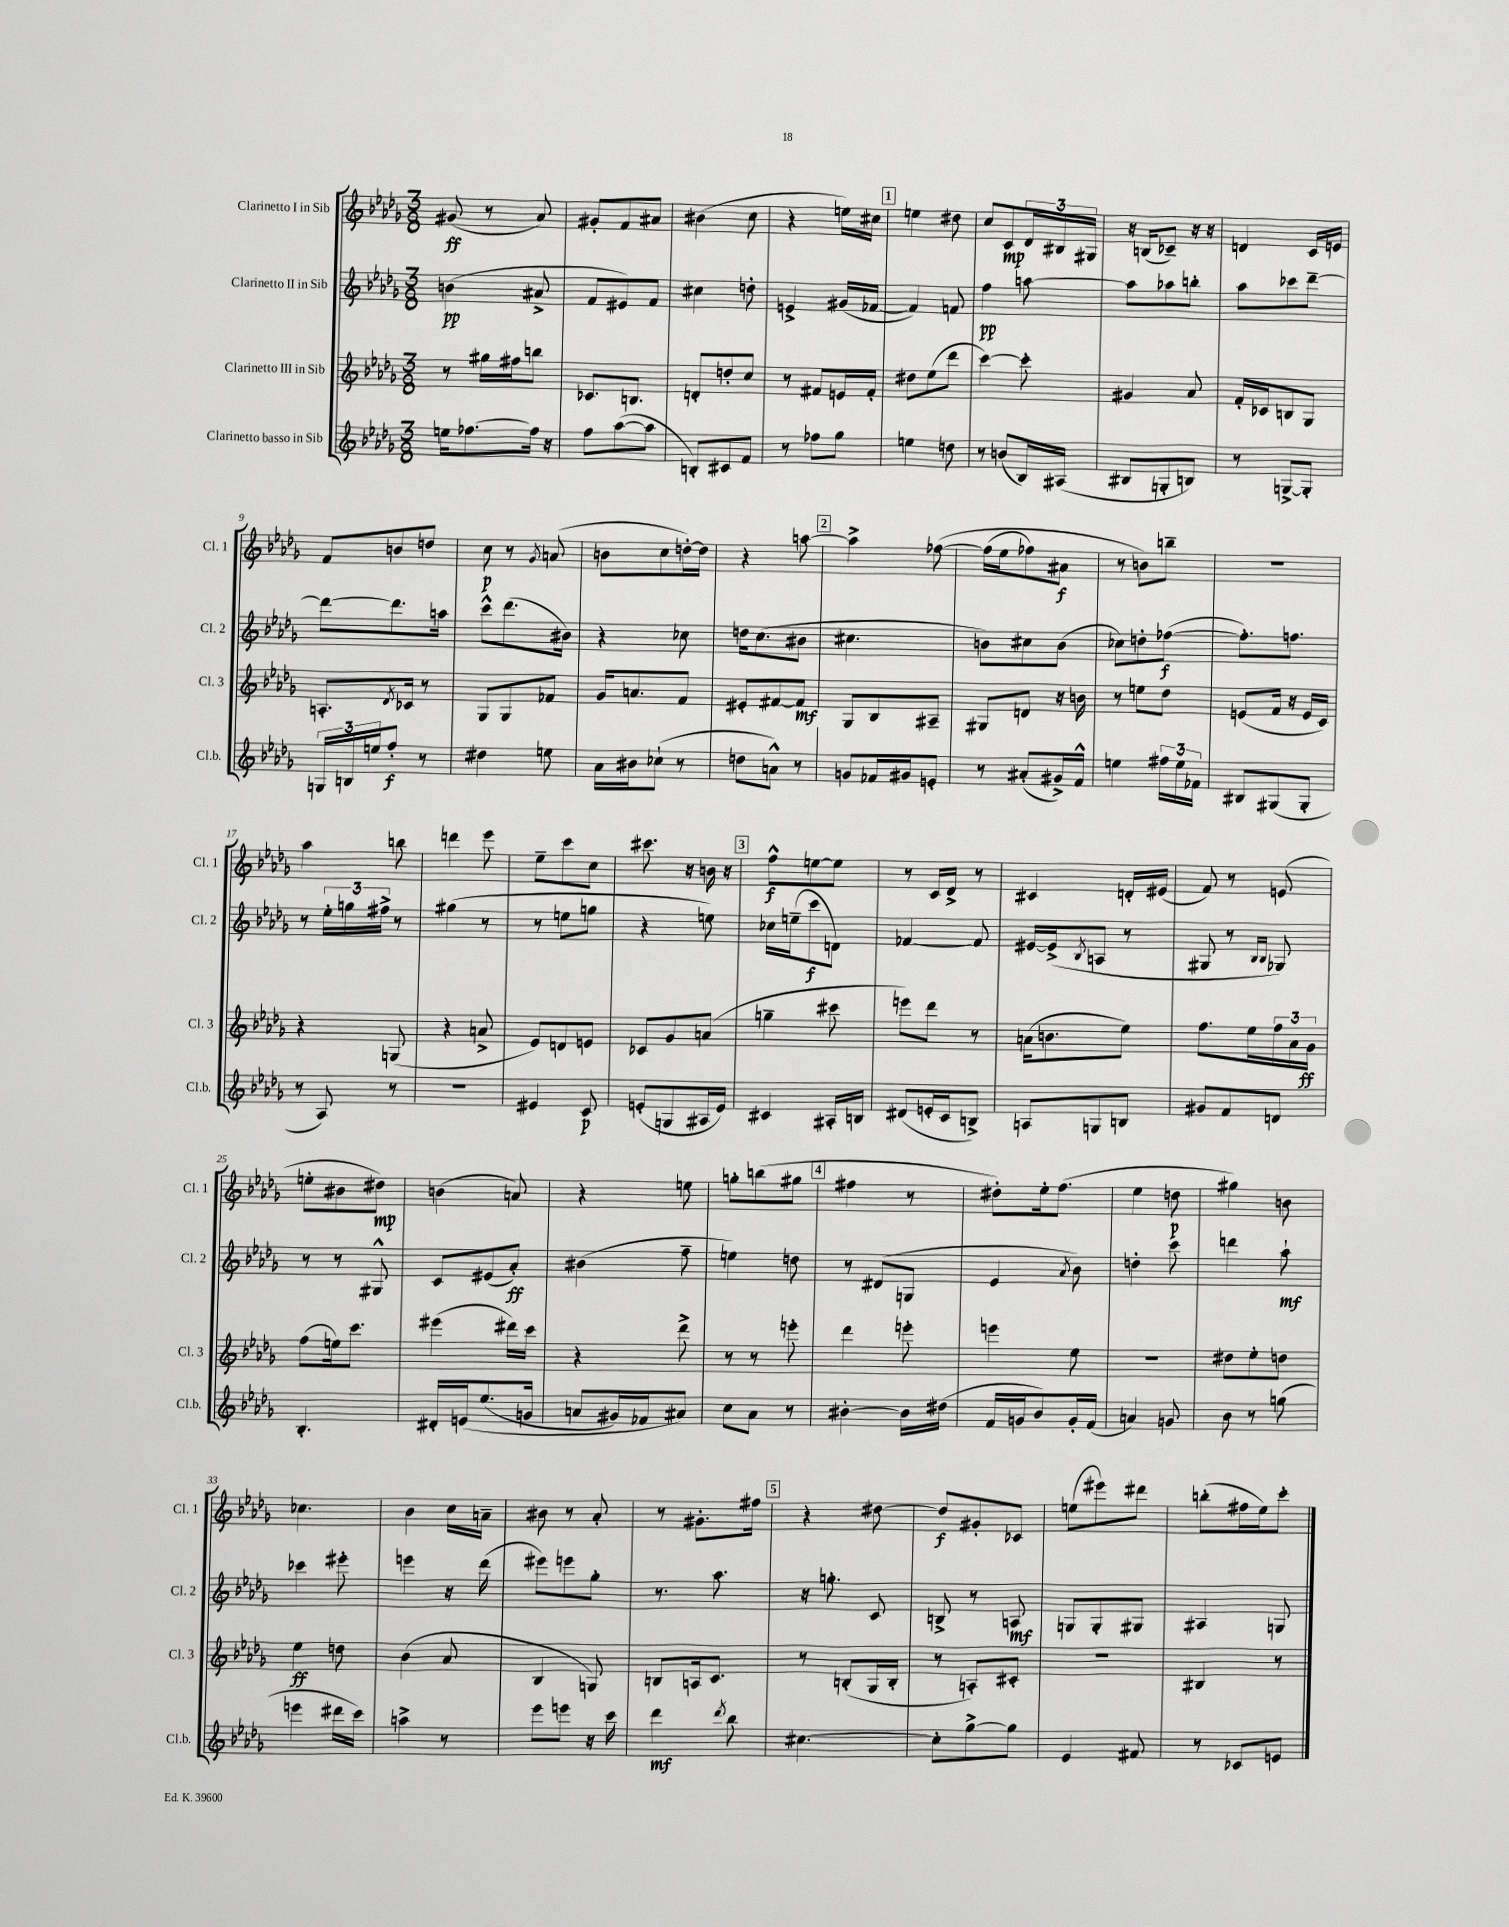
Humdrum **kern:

**kern	**dynam	**kern	**dynam	**kern	**dynam	**kern	**dynam
*part4	*part4	*part3	*part3	*part2	*part2	*part1	*part1
*staff4	*staff4	*staff3	*staff3	*staff2	*staff2	*staff1	*staff1
*I"Clarinetto basso in Sib	*	*I"Clarinetto III in Sib	*	*I"Clarinetto II in Sib	*	*I"Clarinetto I in Sib	*
*I'Cl.b.	*	*I'Cl. 3	*	*I'Cl. 2	*	*I'Cl. 1	*
*clefG2	*	*clefG2	*	*clefG2	*	*clefG2	*
*k[b-e-a-d-g-]	*	*k[b-e-a-d-g-]	*	*k[b-e-a-d-g-]	*	*k[b-e-a-d-g-]	*
*M3/8	*	*M3/8	*	*M3/8	*	*M3/8	*
=1	=1	=1	=1	=1	=1	=1	=1
16een\KL	.	8r	.	(4bn\	pp	(8g#X/	ff
[8.ff-X\	.	.	.	.	.	.	.
.	.	16gg#X\LL	.	.	.	8r	.
.	.	16ff#X\J	.	.	.	.	.
16ff-\Jk]	.	8bbn\J	.	8a#X^/	.	8a-/)	.
16r	.	.	.	.	.	.	.
=2	=2	=2	=2	=2	=2	=2	=2
8ff\L	.	8.c-X/L	.	8f/L	.	8g#X'/L	.
([8aa-\	.	.	.	8e#X/)	.	8f/	.
.	.	8.Bn/J	.	.	.	.	.
8aa-\J]	.	.	.	8f/J	.	8a#X/J	.
=3	=3	=3	=3	=3	=3	=3	=3
8Bn'/L)	.	8dn'/L	.	4cc#X\	.	(4b#X\	.
8c#X/	.	8ddn'/	.	.	.	.	.
8f/J	.	8cc/J	.	8ddn'\	.	8cc\	.
=4	=4	=4	=4	=4	=4	=4	=4
8r	.	8r	.	4en^/	.	4r	.
8ff-X\L	.	8f#X/L	.	.	.	.	.
8gg-\J	.	16en/L	.	(16g#X/LL	.	16een\LL)	.
.	.	16f#'/JJ	.	[16f-X/JJ	.	16cc#X\JJ	.
!!LO:REH:place=s1:t=1
=5	=5	=5	=5	=5	=5	=5	=5
4een\	.	8dd#X\L	.	4f-/])	.	4een\	.
.	.	(8ee-\	.	.	.	.	.
8ddn\	.	8ddd-\J	.	8fn/	.	8dd#X\	.
=6	=6	=6	=6	=6	=6	=6	=6
8r	.	[4ccc\)	.	4ff\	pp	8cc/L	.
(8bn/L	.	.	.	.	.	8c/	mp
16B-/L)	.	8ccc'\]	.	[8aan\	.	24d-/L	.
.	.	.	.	.	.	24B#X/	.
(16A#X/JJ	.	.	.	.	.	.	.
.	.	.	.	.	.	24G#X/JJ	.
=7	=7	=7	=7	=7	=7	=7	=7
8B#X/L	.	4g#X/	.	8aa\L]	.	16r	.
.	.	.	.	.	.	(16Bn/KL	.
8Gn'/	.	.	.	8aa-X\	.	8c-X~/J)	.
8Bn/J)	.	8a-/	.	8bbn'\J	.	16r	.
.	.	.	.	.	.	16r	.
=8	=8	=8	=8	=8	=8	=8	=8
8r	.	16f'/LL	.	8aa-\L	.	4dn/	.
.	.	16c-X/J	.	.	.	.	.
[8Gn^/L	.	8Bn/	.	8ccc-X\	.	.	.
8G'/J]	.	8G-/J	.	[8ddd-~\J	.	16c/LL	.
.	.	.	.	.	.	16en/JJ	.
!!LO:LB:g=z
=9	=9	=9	=9	=9	=9	=9	=9
24Gn/LL	.	8.An'/L	.	8ddd-\L_	.	8f/L	.
24Bn/	.	.	.	.	.	.	.
24een/J	.	.	.	.	.	.	.
8ff'/J	f	.	.	8.ddd-\]	.	8bn/	.
.	.	8qd-/	.	.	.	.	.
.	.	16c-X/Jk	.	.	.	.	.
8r	.	8r	.	.	.	8ddn/J	.
.	.	.	.	16aan\Jk	.	.	.
=10	=10	=10	=10	=10	=10	=10	=10
4dd#X\	.	8G-/L	.	8ccc^^\L	.	8cc\	p
.	.	8G-/	.	(8.ddd-\	.	8r	.
.	.	.	.	.	.	8qg-/	.
8een\	.	8f-X/J	.	.	.	(8an/	.
.	.	.	.	16b#X\Jk)	.	.	.
=11	=11	=11	=11	=11	=11	=11	=11
16a-\LL	.	16g-/KL	.	4r	.	8bn\L	.
16b#X\J	.	8.an/	.	.	.	.	.
(8cc-X`\J	.	.	.	.	.	8cc\	.
8r	.	8f/J	.	8cc-X\	.	[16ddn'\L)	.
.	.	.	.	.	.	16dd\JJ]	.
=12	=12	=12	=12	=12	=12	=12	=12
8ddn\L	.	8e#X'/L	.	16ddn\KL	.	4r	.
.	.	.	.	(8.cc\	.	.	.
8an^^\J)	.	[8f#X/	.	.	.	.	.
8r	.	8f#/J]	mf	8b#X\J	.	[8aan\	.
!!LO:REH:place=s1:t=2
=13	=13	=13	=13	=13	=13	=13	=13
8gn/L	.	8G-/L	.	4.cc#X\	.	4aa^\]	.
16f-X/L	.	8B-/	.	.	.	.	.
16g#X/J	.	.	.	.	.	.	.
8en'/J	.	8A#X~/J	.	.	.	([8ff-X\	.
=14	=14	=14	=14	=14	=14	=14	=14
8r	.	8G#X/L	.	8bn\L)	.	(16ff-\LL]	.
.	.	.	.	.	.	16ee-\J	.
(8a#X'/L	.	8dn/J	.	8cc#X\	.	8ff-X\)	.
16g#X^/L)	.	16r	.	(8b\J	.	8a#X\J	f
16f^^/JJ	.	16bn\	.	.	.	.	.
=15	=15	=15	=15	=15	=15	=15	=15
4een\	.	8r	.	8cc-X\L)	.	8r	.
.	.	8een\L	.	8ddn'\	.	8bn\L)	.
24ff#X\LL	.	8dd-\J	.	([8ff-X\J	f	8bbn~\J	.
24ee\	.	.	.	.	.	.	.
24f-X\JJ	.	.	.	.	.	.	.
=16	=16	=16	=16	=16	=16	=16	=16
8B#X/L	.	(8en/L	.	8.ff-'\L])	.	4.r	.
(8G#X/	.	16f/Jk	.	.	.	.	.
.	.	16r	.	8.ffn\J	.	.	.
8G#'/J	.	16e/LL	.	.	.	.	.
.	.	16c/JJ)	.	.	.	.	.
!!LO:LB:g=z
=17	=17	=17	=17	=17	=17	=17	=17
8r	.	4r	.	8r	.	4aa-\	.
8A-/)	.	.	.	24ee-'\LL	.	.	.
.	.	.	.	24ggn\	.	.	.
.	.	.	.	24ff#X^\JJ	.	.	.
8r	.	(8Gn/	.	8r	.	8bbn\	.
=18	=18	=18	=18	=18	=18	=18	=18
4.r	.	4r	.	(4gg#X\	.	4dddn\	.
.	.	8an^/	.	8r	.	8eee-\	.
=19	=19	=19	=19	=19	=19	=19	=19
4e#X/	.	8e-/L)	.	8r	.	8ee-~\L	.
.	.	8dn/	.	8een\L	.	8ccc\	.
8c/	p	8en/J	.	8ggn\J	.	8cc\J	.
=20	=20	=20	=20	=20	=20	=20	=20
(8en'/L	.	8c-X/L	.	4r	.	8.ccc#X\	.
8Gn/	.	8g-/	.	.	.	.	.
.	.	.	.	.	.	16r	.
16A#X/L	.	(8an/J	.	8een\)	.	16bn\	.
16e/JJ)	.	.	.	.	.	16r	.
!!LO:REH:place=s1:t=3
=21	=21	=21	=21	=21	=21	=21	=21
4c#X/	.	4ggn~\	.	16cc-X\LL	.	8ff^^\L	f
.	.	.	.	(16een~\J	.	.	.
.	.	.	.	8ccc\	f	[8een\	.
16A#X'/LL	.	8ccc#X\	.	8dn\J)	.	8ee\J]	.
16Bn/JJ	.	.	.	.	.	.	.
=22	=22	=22	=22	=22	=22	=22	=22
(8d#X/L	.	8eeen\L)	.	[4f-X/	.	8r	.
16en'/L	.	8ddd-\J	.	.	.	16c/LL	.
16c/J	.	.	.	.	.	16d-^/JJ	.
8Bn^/J)	.	8r	.	8f-/]	.	8r	.
=23	=23	=23	=23	=23	=23	=23	=23
8An/L	.	(16an\KL	.	[16e#X/LL	.	4c#X/	.
.	.	8.bn\	.	(16e#^/J]	.	.	.
.	.	.	.	8qB-/	.	.	.
8Gn/	.	.	.	8An/J	.	.	.
8Bn/J	.	8ee-\J)	.	8r	.	16dn'/LL	.
.	.	.	.	.	.	(16e#X/JJ	.
=24	=24	=24	=24	=24	=24	=24	=24
8g#X/L	.	8.ff\L	.	8G#X/	.	8f/)	.
8f/	.	.	.	8r	.	8r	.
.	.	16ee-\L	.	.	.	.	.
.	.	.	.	16qqB-/LL	.	.	.
.	.	.	.	16qqB-/JJ	.	.	.
8dn/J	.	24ff\	.	8G-X/)	.	(8en/	.
.	.	24a-\	.	.	.	.	.
.	.	24g-\JJ	ff	.	.	.	.
!!LO:LB:g=z
=25	=25	=25	=25	=25	=25	=25	=25
4.B-'/	.	(8ff\L	.	8r	.	8een'\L	.
.	.	16een\k)	.	8r	.	8b#X\	.
.	.	8.ccc\J	.	.	.	.	.
.	.	.	.	8G#X^^/	.	8dd#X\J)	mp
=26	=26	=26	=26	=26	=26	=26	=26
16d#X'/LL	.	(4eee#X\	.	8c/L	.	(4bn\	.
(16en/J	.	.	.	.	.	.	.
(8.ee-/	.	.	.	(8e#X/	.	.	.
.	.	16ddd#X\LL)	.	8a-'/J)	ff	8an/)	.
16gn/Jk	.	16ccc\JJ	.	.	.	.	.
=27	=27	=27	=27	=27	=27	=27	=27
8an/L	.	4r	.	(4b#X\	.	4r	.
16g#X/L)	.	.	.	.	.	.	.
16f-X/J	.	.	.	.	.	.	.
8a#X/J)	.	8ddd-^\	.	8ff~\	.	8een\	.
=28	=28	=28	=28	=28	=28	=28	=28
8cc\L	.	8r	.	4een\)	.	8ggn'\L	.
8a-\J	.	8r	.	.	.	(8bbn\	.
8r	.	8eeen'\	.	8ddn\	.	8gg#X\J	.
!!LO:REH:place=s1:t=4
=29	=29	=29	=29	=29	=29	=29	=29
[4b#X'\	.	4ddd-\	.	8r	.	4ff#X\	.
.	.	.	.	(8d#X/L	.	.	.
16b#\LL]	.	8eeen'\	.	8Gn/J	.	8r	.
(16dd#X\JJ	.	.	.	.	.	.	.
=30	=30	=30	=30	=30	=30	=30	=30
16f/LL	.	4eeen\	.	4e-/	.	8dd#X'\L)	.
16gn/J	.	.	.	.	.	.	.
8b-/)	.	.	.	.	.	16ee-'\k	.
.	.	.	.	.	.	(8.ff\J	.
.	.	.	.	8qa-/	.	.	.
16g'/L	.	8ee-\	.	8b-\)	.	.	.
(16f/JJ	.	.	.	.	.	.	.
=31	=31	=31	=31	=31	=31	=31	=31
4an/)	.	4.r	.	4ddn'\	.	4ee-\	.
8gn/	.	.	.	8ccc\	.	8ddn\	p
=32	=32	=32	=32	=32	=32	=32	=32
8b-\	.	8dd#X\L	.	4dddn\	.	4gg#X\)	.
8r	.	8ee-'\	.	.	.	.	.
(8ggn\	.	8ddn\J	.	8aa-`\	mf	8bn\	.
!!LO:LB:g=z
=33	=33	=33	=33	=33	=33	=33	=33
4eeen\	.	4ee-\	ff	4ccc-X\	.	4.cc-X\	.
16ddd#X\LL	.	8ddn\	.	8eee#X'\	.	.	.
16ccc\JJ)	.	.	.	.	.	.	.
=34	=34	=34	=34	=34	=34	=34	=34
4aan^\	.	(4b-\	.	4eeen\	.	4b-\	.
8r	.	8a-/	.	16r	.	16cc\LL	.
.	.	.	.	(16ddd-\	.	16an~\JJ	.
=35	=35	=35	=35	=35	=35	=35	=35
8eee-\L	.	4B-/	.	8eee#X\L)	.	8b#X\	.
8eeen\J	.	.	.	8eeen\	.	8r	.
16r	.	8Gn/)	.	8gg-'\J	.	8a-'/	.
16ccc\	.	.	.	.	.	.	.
=36	=36	=36	=36	=36	=36	=36	=36
4ddd-\	mf	8Bn/L	.	8.r	.	8r	.
.	.	16An/k	.	.	.	8.g#X'\L	.
.	.	8.c/J	.	8.aa-\	.	.	.
8qddd-/	.	.	.	.	.	.	.
8bb-\	.	.	.	.	.	.	.
.	.	.	.	.	.	16ff#X\Jk	.
!!LO:REH:place=s1:t=5
=37	=37	=37	=37	=37	=37	=37	=37
[4.cc#X\	.	8r	.	16r	.	4r	.
.	.	.	.	8.ggn'\	.	.	.
.	.	(8Bn'/L	.	.	.	.	.
.	.	16G-/L	.	8c/	.	[8dd#X\	.
.	.	16B'/JJ	.	.	.	.	.
=38	=38	=38	=38	=38	=38	=38	=38
8cc#'\L]	.	8r	.	8Bn^/	.	8dd#/L]	f
[8gg-^\	.	8An'/L)	.	8r	.	8g#X'/	.
8gg-\J]	.	8c#X'/J	.	8An/	mf	8c-X/J	.
=39	=39	=39	=39	=39	=39	=39	=39
4e-/	.	4.r	.	8Gn/L	.	(8een\L	.
.	.	.	.	8G'/	.	8eee#X\)	.
8f#X/	.	.	.	8G#X/J	.	8ddd#X\J	.
=40	=40	=40	=40	=40	=40	=40	=40
8r	.	4B#X/	.	4A#X/	.	(8bbn'\L	.
8c-X/L	.	.	.	.	.	16ff#X\L	.
.	.	.	.	.	.	16ee-\J)	.
8en/J	.	8r	.	8Gn/	.	8ccc'\J	.
==	==	==	==	==	==	==	==
*-	*-	*-	*-	*-	*-	*-	*-
